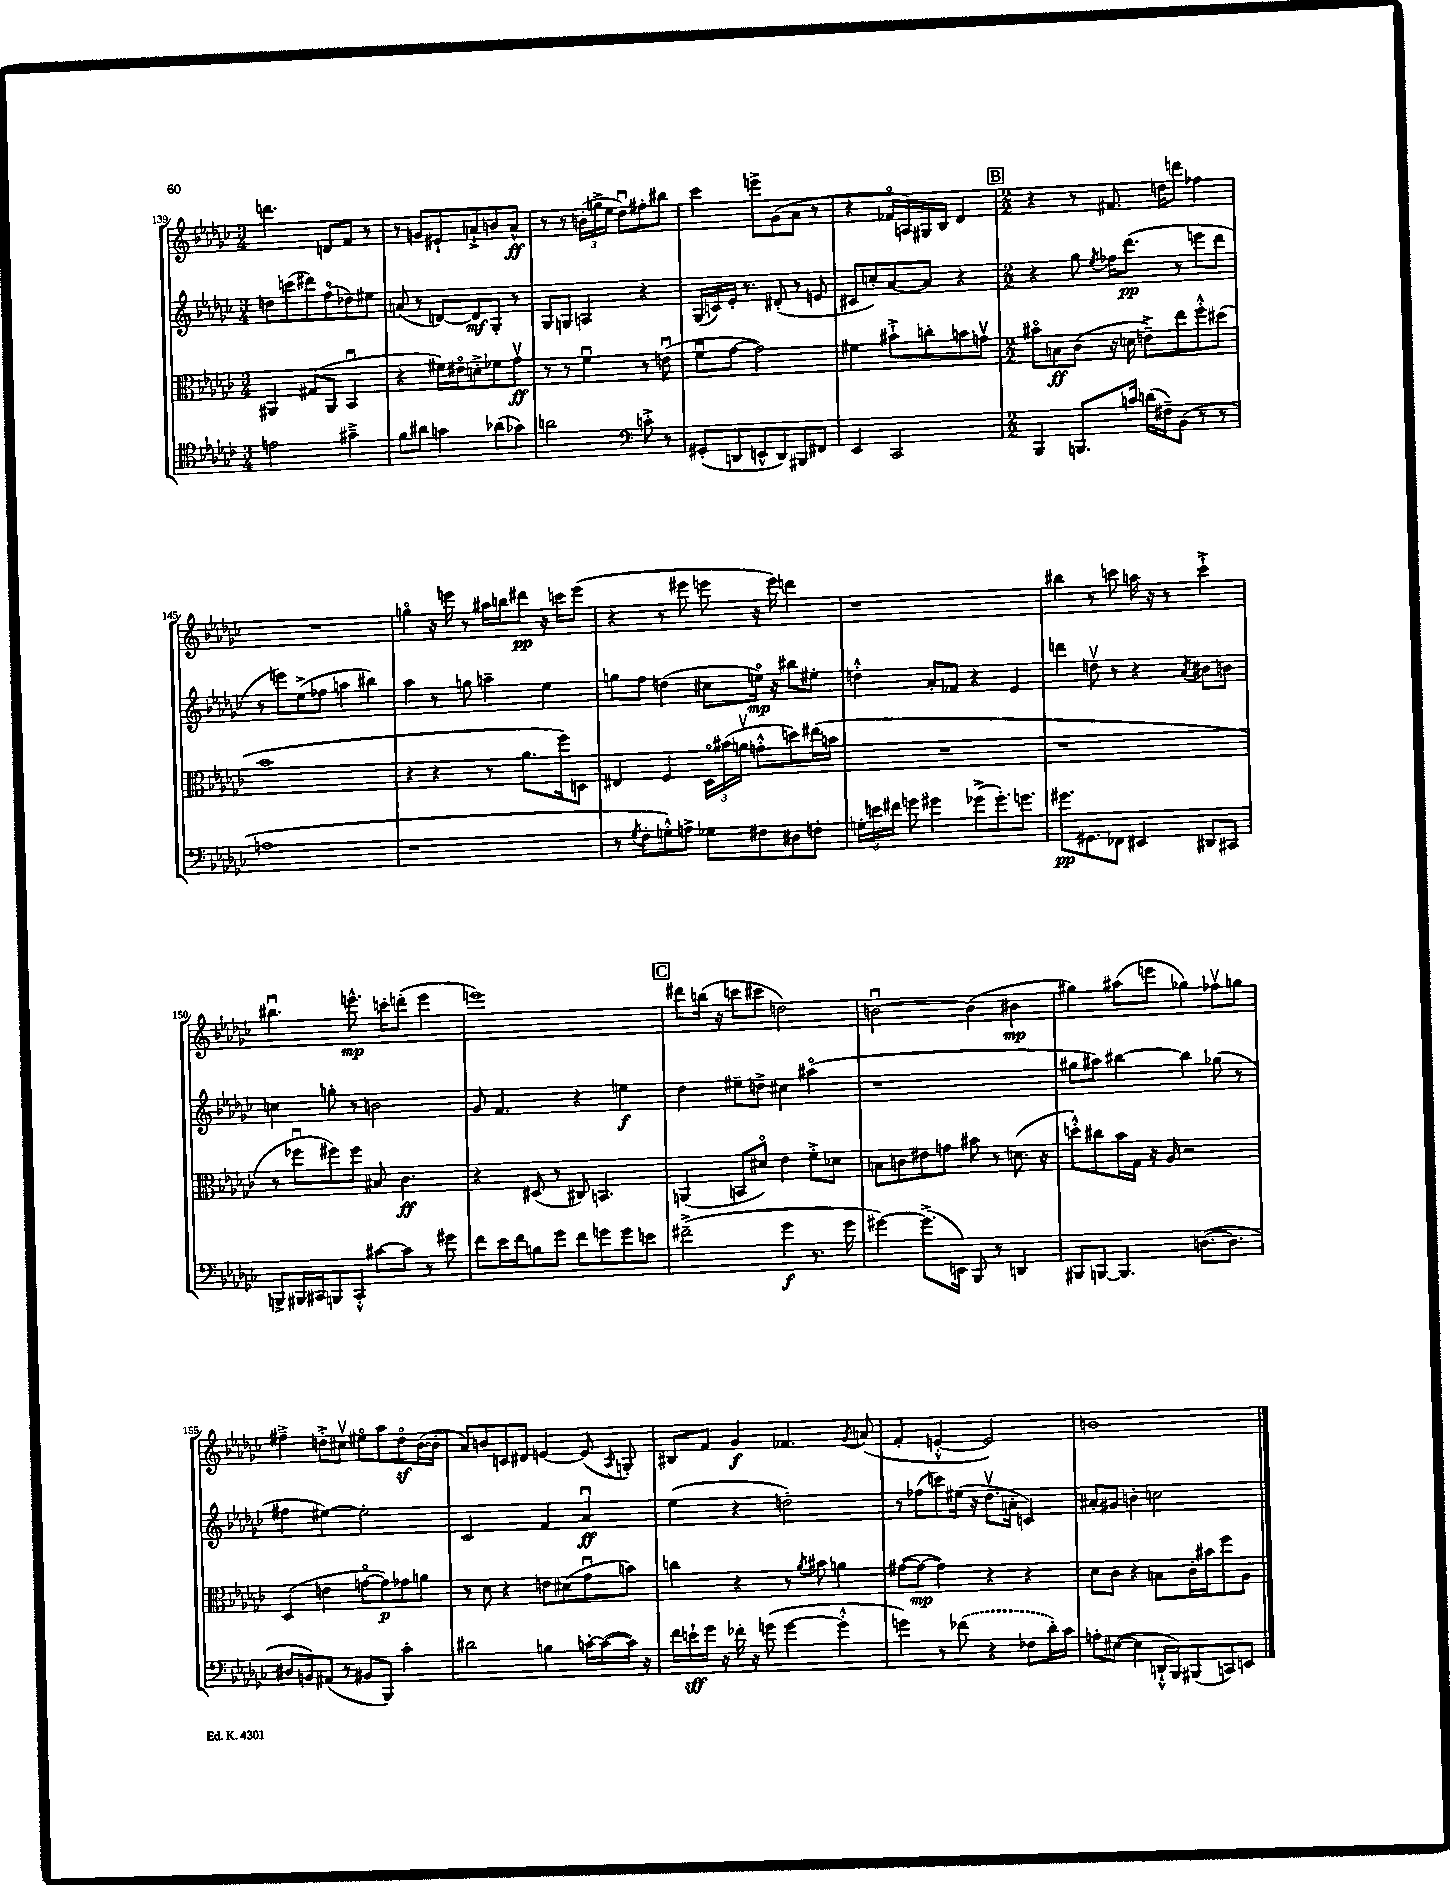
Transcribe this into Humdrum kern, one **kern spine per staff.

**kern	**kern	**kern	**kern
*staff4	*staff3	*staff2	*staff1
*clefC4	*clefC3	*clefG2	*clefG2
*k[b-e-a-d-g-c-]	*k[b-e-a-d-g-c-]	*k[b-e-a-d-g-c-]	*k[b-e-a-d-g-c-]
*M3/4	*M3/4	*M3/4	*M3/4
2e\	4AA#/	8dd\L	4.ddd\
.	.	(8ccc\	.
.	(8G#/L	8ddd#\)	.
.	8AA#/J	(8ffo\	8d/L
4g#~^\	4BB-u/	8dd-\)	8f/J
.	.	8ee#\J	8r
=	=	=	=
8f\L	4r	(8a/	8r
8a#\J	.	8r	8g/L
4g\	16f#\LL)	[8d/L)	8e#`/
.	16e#o\J	.	.
.	8d'^\	8d/]	8a`^/
(8a-\L	8f-\	8G-'/J	8b/
8g-\J)	8g-v\J	8r	8a^^/J
=	=	=	=
2a\	8r	8G-/L	8r
.	8r	8G/J	8r
.	4fu\	4A/	(24b'\LL
.	.	.	24gg^\
.	.	.	24ee-\JJ
.	.	.	8dd-u\L)
*clefF4	*	*	*
8c'^\	8r	4r	8ff#'\
8r	(8eu\	.	8bb#\J
=	=	=	=
(8GG#'/L	8fu\L	(16G-/LL	4ccc-\
.	.	16c/)	.
8DD/	[8g-\J	16e-'/JJ	.
.	.	8.r	.
8EE^^/	2g-\])	.	8eee^\L
8DD/)	.	(8d#'/	(8g-\
8BBB#/	.	8r	8a-\J
8FF#/J	.	8e/	8r
=	=	=	=
4EE-/	4f#\	8c#/L	4r
.	.	8cc'/)	.
2CC-/	8b#`^\L	[8a-/	16f-o/LL
.	.	.	16A/)
.	8cc'\	8a-/]J	16G#/
.	.	.	16B-/JJ
.	8b\	4r	4d-/
.	8gv\J	.	.
=	=	=	=
*M2/2	*M2/2	*M2/2	*M2/2
4BBB-/	8b#o\L	4r	4r
.	8B\	.	.
8.BBB/L	(8c-\J	8gg-\	8r
.	.	8qee-/	.
.	16r	16ff-\LK	8.f#/
16c/Jk	16d\	(8.ddd-\J	.
(16d\LL	8e~^\L)	.	.
16F#~\J)	.	.	16dd\LK
(8BB-\J	8ee-\	8r	8ddd\J
8r	8ff'^^\	8eee\L	4ff-\
8r	(8dd#\J	8ddd-\J	.
=	=	=	=
1A	1b-	8r	1r
.	.	8eee\L)	.
.	.	(8ee-^\	.
.	.	8ff-\J	.
.	.	4aa\	.
.	.	4bb#\)	.
=	=	=	=
1r	4r	4aa-\	4ggo\
.	4r	8r	16r
.	.	.	16eee\
.	.	8gg\	8r
.	8r	4aa~\	16aa#\LL
.	.	.	16bb\J
.	8.a-\L	.	8ddd#\J
.	.	4ee-\	16r
.	16ff\k)	.	16ccc\LK
.	8D\J	.	(8eee\J
=	=	=	=
8r	4E#/	8gg\L	4r
8qG-/	.	.	.
8F'\L	.	8ff\J	.
8G'^^\)	4F/	(4dd\	8r
8A^\J	.	.	8eee#\
8G-\L	24D-o\LL	8cc#\L	8eee\
.	(24b#\	.	.
.	24av\JJ	.	.
8F#\	8g'^^\L	16eeo\Jk)	16r
.	.	16r	16eee\)
8D#\	8dd\)	8bb#\L	4ddd\
8F'\J	(16ee#\L	8ee#'\J	.
.	16b\JJ	.	.
=	=	=	=
24G'\LL	1r	4dd'^^\	1r
24e\	.	.	.
24f#\JJ	.	.	.
8g\	.	.	.
4g#\	.	8a-'/L	.
.	.	8f-/J	.
(8g-^\L	.	4r	.
8.g-'\)	.	.	.
.	.	4e-/	.
8.g\J	.	.	.
=	=	=	=
8.g#\L	1r	4ddd\	4bb#\
8.GG#\	.	.	.
.	.	8ddv\	8r
8FF-\J	.	8r	8ccc\
4EE#/	.	4r	16aa\
.	.	.	16r
.	.	.	8r
.	.	8qa-/	.
8DD#/L	.	8b#\L	4ccc`^\
8CC#/J	.	8b\J	.
=	=	=	=
8BBB^/L	8r	4cc\	4.bb#u\
16BBB#/L	8ff-u\L	.	.
16CC#/J	.	.	.
8BBB/	8ff#\)	8gg'\	.
8CC#'^^/J	8ff#\J	8r	8.eee^^\
[8c#\L	8B#/	2b\	.
.	.	.	16ccc'\LK
8c#\]J	4.c-\	.	(8ddd'\J
8r	.	.	4eee\
8g#\	.	.	.
=	=	=	=
8f\L	4r	8g-/	1eee)
16e-\L	.	4.f/	.
16f\J	.	.	.
8B\	(8D#/	.	.
8g-\J	8r	.	.
8f\L	8C#/)	4r	.
8g\	4.BB/	.	.
8g\	.	4ee\	.
8e\J	.	.	.
=	=	=	=
(2f#~^\	(4AA/	4dd-\	8ddd#\L
.	.	.	(16bb\Jk
.	.	.	16r
.	8BB/L	8ee#~\L	8ccc\L
.	8d#o/J)	8dd^\J	8ccc#\J
4g-\	4e-\	4cc#\	2dd\)
8.r	8f'^\L	(4aa#o\	.
.	8d-\J	.	.
16g-\	.	.	.
=	=	=	=
[4g#\)	8B\L	1r	[2bu\
.	8c\	.	.
(8.g#^\]L	8e#\	.	.
.	8g\J	.	.
16EE\Jk)	.	.	.
8BBB-/	8b#\	.	(4b\]
8r	8r	.	.
4DD/	(8.d\	.	4b#\
.	16r	.	.
=	=	=	=
8BBB#/L	8dd'^^\L)	8gg#\L	4gg#\)
[8BBB/J	8cc#\	8aa#\J)	.
4.BBB/]	16b-\L	[4bb#\	(8aa#\L
.	16G-\JJ	.	.
.	16r	.	8eee\J
.	16A-/	.	.
.	2r	4bb#\]	4gg-\)
([8.D\L	.	.	.
.	.	(8gg-\	8ff-v\L
8.D\]J	.	.	.
.	.	8r	8gg\J
=	=	=	=
8D#/L	(4D-/	4ff#\	4ff#~^\
8BB/)	.	.	.
(8AA#/J	4e\	[4ee#\)	8dd'^\L
8r	.	.	8cc#v\J
8BB#/L	[8go\L	2ee#'\]	8ee#o\L
8BBB-/J)	8g\])	.	8aa-\
4c-'\	8g-\	.	8ddo\
.	8a\J	.	([16b-\L
.	.	.	16b-'\]JJ
=	=	=	=
2d#\	8r	2c-/	8a-/L)
.	8d-\	.	8b/
.	4r	.	8c/
.	.	.	8d#/J
4B\	8e\L	4f/	[4e/
.	(8d#\	.	.
[16c'\LL	8g-u\	4a-u/	(8e/]
(16c\_	.	.	.
.	.	.	8qA-/
16c\]JJ)	8b\J)	.	8G'/)
16r	.	.	.
=	=	=	=
16f\LL	4cc\	(4ee-\	8B#/L
16e`\	.	.	.
16g-\JJ	.	.	8f/J
16r	.	.	.
16f-'\	4r	4r	4g-/
16r	.	.	.
(8g\	.	.	.
[4g\	8r	2dd'\)	4.f-/
.	8qa-/	.	.
.	8b#\	.	.
4g'^^\]	4a\	.	.
.	.	.	8qg-/
.	.	.	(8a/
=	=	=	=
4g\)	([8g#\L	8r	4f'/
.	8g#\_J	(8ff-\L	.
8r	4g#\])	8ccc\)	[4e'^^/
(8f-\	.	(16ee#\Jk	.
.	.	16r	.
4r	4r	8.dd-v\L	2e/])
.	.	16a'\Jk	.
8F-\L	4r	4c/)	.
16d-'\L)	.	.	.
16c-\JJ	.	.	.
=	=	=	=
8A'\L	8d-\L	8a#'/L	1b
([8E#\J	8c-\J	8g#/J	.
4E#\]	4r	4b'\	.
16DD`^^/LL	8B\L	2cc\	.
16BBB-/J)	.	.	.
(8BBB#/	16c-'\L	.	.
.	16b#\J	.	.
8CC/)	8ff\	.	.
8EE/J	8A-\J	.	.
==	==	==	==
*-	*-	*-	*-
